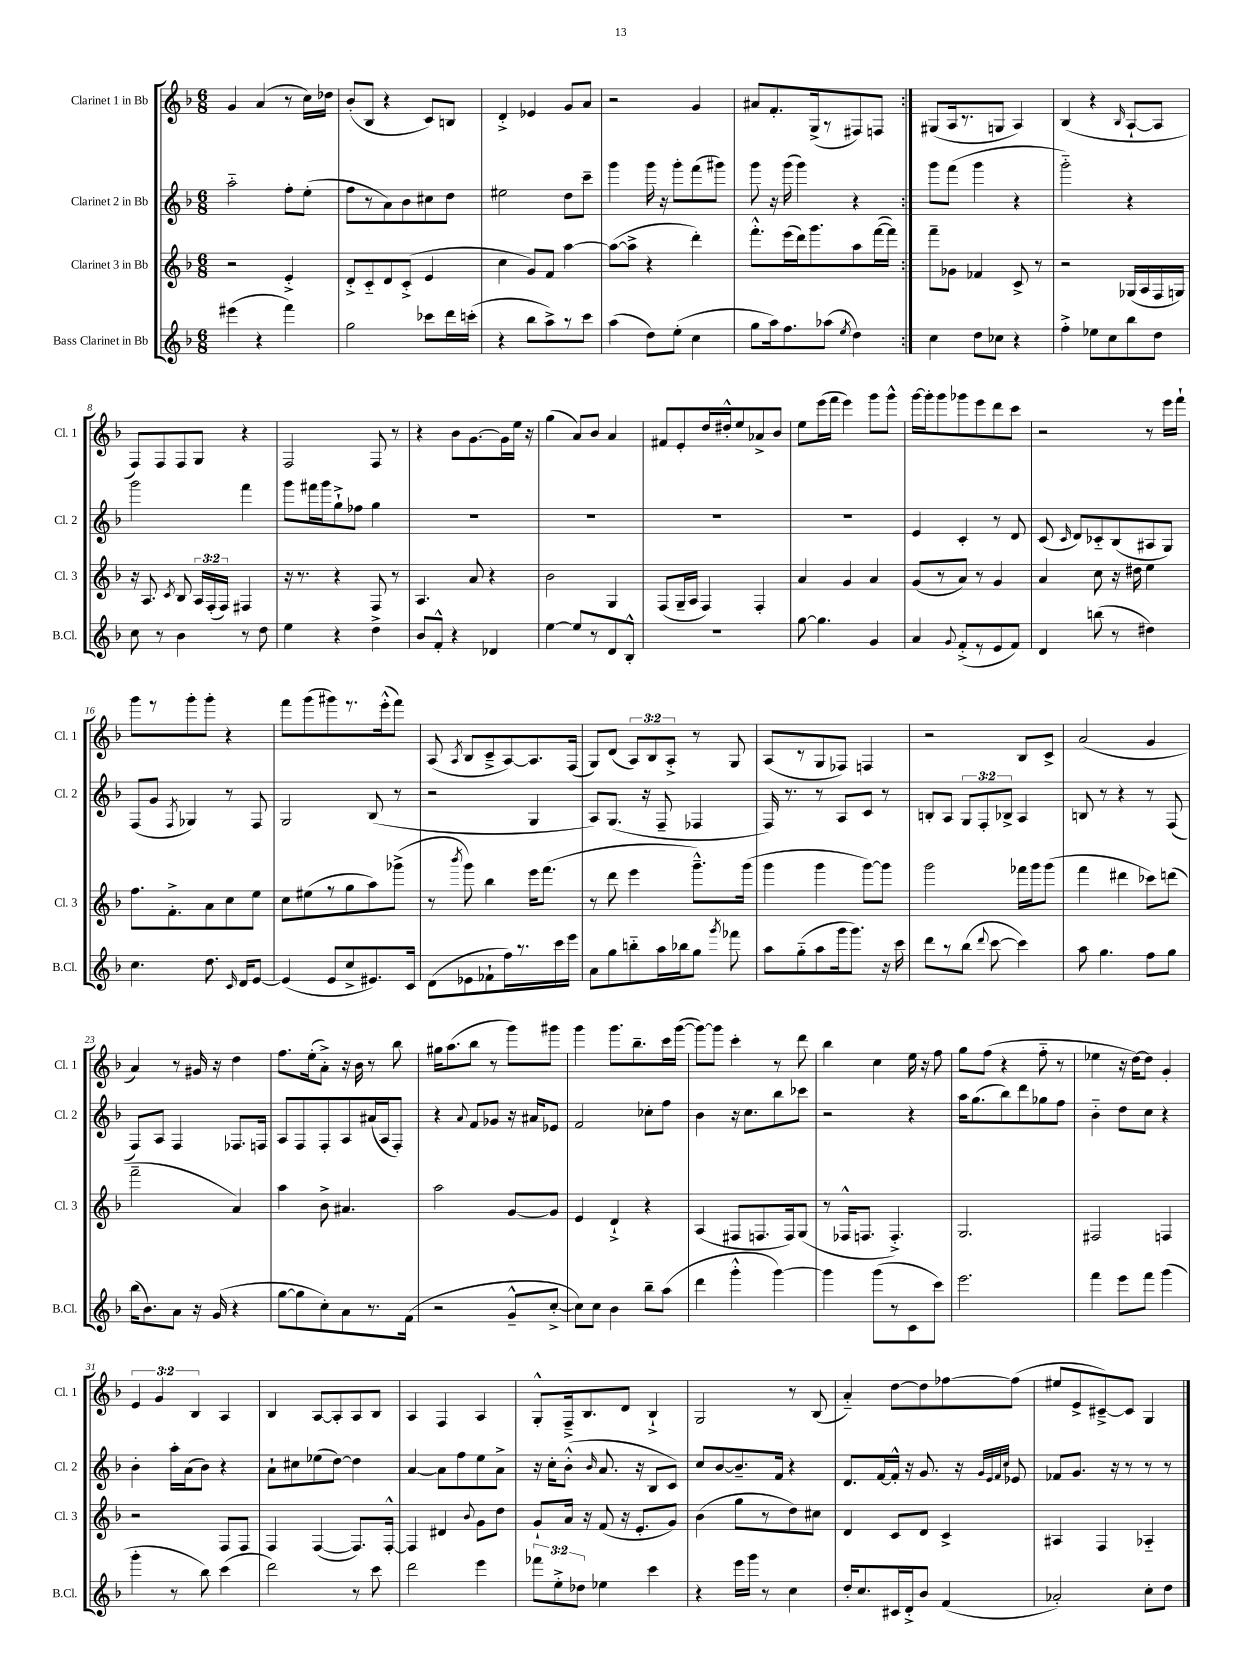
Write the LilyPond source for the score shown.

<<
\new StaffGroup <<
\new Staff = "s0" \with { instrumentName = "Clarinet 1 in Bb" shortInstrumentName = "Cl. 1" } {
    \clef treble \key f \major \numericTimeSignature \time 6/8 \override Staff.TupletNumber.text = #tuplet-number::calc-fraction-text
    \autoBeamOff \repeat volta 2 { g'4 a'4( r8 c''16[) des''16] |
    bes'8[-.( bes8] r4 c'8[) b8] |
    d'4-.-> ees'4 g'8[ a'8] |
    r2 g'4 |
    ais'8[ f'8.-. g16->( r8 fis8) f8] | }
    gis8[( a16 r8. g8] a4) |
    bes4( r4 \grace { bes16 } a8[~-! a8] |
    f8[) f8 f8 g8] r4 |
    f2 f8 r8 |
    r4 bes'8[ g'8.~ g'16 e''16] r16 |
    g''4( a'8[) bes'8] a'4 |
    fis'8[ e'8-. d''16 dis''16-.-^ e''8 aes'8-> bes'8] |
    e''8[ e'''16( f'''16] e'''4) g'''8[ g'''8]-^ |
    g'''16[~ g'''16-. g'''8 ges'''8 e'''8 d'''8 c'''8] |
    r2 r8 e'''16[ f'''16]-! |
    g'''8[ r8 g'''8-. g'''8]-. r4 |
    f'''8[ g'''8( gis'''8) r8. e'''16-.-^( f'''8]) |
    a8( \acciaccatura { a8 } bes8[ c'8---> a8~) a8. f16]( |
    g8[) d'8]( \tuplet 3/2 { a8[) bes8 a8]-.-> } r8 g8 |
    a8[( r8 g8 fes8]) f4 |
    r2 bes8[ c'8]-> |
    a'2( g'4 |
    a'4) r8 gis'16 r16 d''4 |
    f''8.[ e''16-.( a'8]-.->) r16 bes'16 r8 bes''8 |
    gis''16[ a''8.( bes''8] r8 g'''8[) gis'''8] |
    g'''4 g'''8.[ bes''8.-- c'''16 g'''16]~( |
    g'''8[~) g'''8] c'''4-. r8 d'''8 |
    bes''4 c''4 e''16 r16 f''8 |
    g''8[ f''8]( r4 f''8-_ r8 |
    ees''4 r16 d''16[~) d''8] g'4-. |
    \tuplet 3/2 { e'4 g'4 bes4 } a4 |
    bes4 a8[~ a8-. a8 bes8] |
    a4 f4 a4 |
    g8[-.-^ f16---> bes8. d'8] bes4-!-> |
    g2 r8 bes8( |
    a'4-_) d''8[~ d''8 fes''8~ fes''8]( |
    eis''8[ e'8-> cis'8~--->) cis'8] g4 \bar "|." |
}
\new Staff = "s1" \with { instrumentName = "Clarinet 2 in Bb" shortInstrumentName = "Cl. 2" } {
    \clef treble \key f \major \numericTimeSignature \time 6/8 \override Staff.TupletNumber.text = #tuplet-number::calc-fraction-text
    \autoBeamOff \repeat volta 2 { a''2-_ f''8[-. e''8]-.( |
    f''8[ r8 a'8) bes'8 cis''8 d''8] |
    eis''2 d''8[ c'''8]-- |
    g'''4 g'''16 r16 g'''8[-. f'''8( gis'''8]) |
    g'''8 r16 g'''16( g'''4) r4 | }
    g'''8[ f'''8]( g'''4 r4 |
    g'''2-_) r4 |
    g'''2 f'''4 |
    g'''8[ fis'''16 g'''16 g''8-!-> fes''8] g''4 |
    R2. |
    R2. |
    R2. |
    R2. |
    e'4 c'4-. r8 d'8 |
    c'8( \grace { c'16 } d'8[) ces'8-_ bes8( ais8 g8]) |
    f8[( g'8] \acciaccatura { f8 } ges4) r8 f8 |
    g2 bes8( r8 |
    r2 g4 |
    a8[) g8.]( r16 f8-- fes4 |
    f16) r8. r8 a8[ c'8] r8 |
    b8[-. a8] \tuplet 3/2 { g8[ f8-. bes8]-> } a4 |
    b8 r8 r4 r8 f8( |
    f8[) a8] f4 fes8.[ f16] |
    a8[ f8 f8-. a8 ais'16( a16 f8]-.) |
    r4 \appoggiatura { a'8 } f'8[ ges'8] r16 ais'16[ ees'8] |
    f'2 ces''8[-. f''8] |
    bes'4 r16 c''8.[ bes''8 ces'''8] |
    r2 r4 |
    a''16[ g''8.( bes''8) d'''8 ges''8 f''8] |
    bes'4-_ d''8[ c''8] r4 |
    bes'4-. a''16[-. a'16( bes'8]) r4 |
    a'8[-! cis''8 ees''8( d''8]~) d''4 |
    a'4~ a'8[ f''8 e''8 a'8]-> |
    r16 c''16[-. bes'8]-.-^( \grace { bes'16 } a'8. r16 bes8[ c'8]) |
    c''8[ bes'8~ bes'8.-- f'16] r4 |
    d'8.[ f'16~ f'16]-.-^ r16 g'8. r16 \grace { g'32[ e'32 f'32 c''32] } ees'8 |
    fes'8[ g'8.] r16 r8 r8 r8 \bar "|." |
}
\new Staff = "s2" \with { instrumentName = "Clarinet 3 in Bb" shortInstrumentName = "Cl. 3" } {
    \clef treble \key f \major \numericTimeSignature \time 6/8 \override Staff.TupletNumber.text = #tuplet-number::calc-fraction-text
    \autoBeamOff \repeat volta 2 { r2 e'4-.-> |
    d'8[-.-> c'8-_ d'8 c'8]-.->( e'4 |
    c''4 g'8[) f'8] a''4~ |
    a''8[~( a''8]-> r4 d'''4-.) |
    f'''8.[-.-^ e'''16( d'''16) g'''8. a''8 f'''16~( f'''16]) | }
    f'''8[-- ges'8] fes'4 c'8-> r8 |
    r2 ges16[( a16 f16 g16]) |
    r16 a8. \acciaccatura { c'8 } bes8 \tuplet 3/2 { a16[ f16-.( f16]) } fis4 |
    r16 r8. r4 f8 r8 |
    a4. a'8 r4 |
    bes'2 g4 |
    f8[( g16-- a16] f4) f4-. |
    a'4 g'4 a'4 |
    g'8[( r8 a'8]) r8 g'4 |
    a'4 c''8 r16 dis''16 e''4 |
    f''8.[ f'8.-.-> a'8 c''8 e''8] |
    c''8[ eis''8( r8 g''8 a''8) ges'''8]->( |
    r8 \acciaccatura { bes'''8 } g'''8) bes''4 e'''16[ f'''8.]( |
    r8 d'''8 e'''4 g'''8.[---^) g'''16]( |
    g'''4 g'''4 g'''8[~) g'''8] |
    g'''2 fes'''16[ g'''16 g'''8]( |
    f'''4 dis'''4 ces'''8[) d'''8]( |
    f'''2-- a'4) |
    a''4 bes'8-> ais'4. |
    a''2 g'8[~ g'8] |
    e'4 d'4-!-> r4 |
    a4( fis8[ f8. f16) g8]( |
    r8 fes16[-^ f8.] f4.-.->) |
    g2. |
    fis2 f4 |
    r2 f8[ f8] |
    f4 f4~( f8.[) f16]~-.-^ |
    f4 dis'4 \appoggiatura { bes'8 } g'8[ d''8] |
    g'8[-! a'16] r16 f'8( r16 e'8.[-. g'8]) |
    bes'4( g''8[ r8 d''8) cis''8] |
    d'4 c'8[ d'8] c'4-> |
    ais4 f4 aes4-_ \bar "|." |
}
\new Staff = "s3" \with { instrumentName = "Bass Clarinet in Bb" shortInstrumentName = "B.Cl." } {
    \clef treble \key f \major \numericTimeSignature \time 6/8 \override Staff.TupletNumber.text = #tuplet-number::calc-fraction-text
    \autoBeamOff \repeat volta 2 { eis'''4( r4 f'''4) |
    g''2 ces'''8[ d'''16 c'''16]-.( |
    r4 bes''8[ a''8->) r8 c'''8] |
    a''4( d''8[) e''8]-.( c''4 |
    g''8[ a''16) f''8. aes''8]( \acciaccatura { e''8 } d''4) | }
    c''4 d''8[ ces''8] r4 |
    f''4-.-> ees''8[ c''8 bes''8 d''8] |
    c''8 r8 bes'4 r8 d''8 |
    e''4 r4 d''4-> |
    bes'8[ f'8]-.-^ r4 des'4 |
    e''4~ e''8[ r8 d'8 bes8]-.-^ |
    R2. |
    g''8~ g''4. g'4 |
    a'4 \appoggiatura { g'8 } f'8[-.->( r8 e'8 f'8]) |
    d'4 b''8( r8 dis''4) |
    c''4. d''8. \grace { c'16 } d'16[ e'8]~ |
    e'4( e'8[ c''8-> eis'8.) c'16] |
    d'8[( ees'8 fes'8-! f''16) r8. c'''16 e'''16] |
    a'8[ g''8 b''8-_ a''16 bes''16 g''8] \acciaccatura { g'''8 } fes'''8 |
    a''8[ g''8-_( a''8 g'''16 g'''8.]) r16 c'''16 |
    d'''8[ r8 bes''8]( \appoggiatura { d'''8 } c'''8~ c'''4) |
    a''8 g''4. f''8[ g''8] |
    bes''16[( bes'8.) a'8] r16 g'16( r4 |
    g''8[~ g''8 c''8-.) a'8 r8. f'16]( |
    r2 g'8[---^ c''8]~-.-> |
    c''8[) c''8] bes'4 bes''8[-- a''8]( |
    d'''4 g'''4-.-^ g'''4~) |
    g'''4 g'''8[( r8 c'8 c'''8]) |
    e'''2. |
    f'''4 e'''8[ f'''8] g'''4( |
    g'''4-. r8 bes''8) c'''4( |
    d'''2) r8 c'''8 |
    d'''2 e'''4 |
    \tuplet 3/2 { fes'''8[ e''8-.-> des''8] } ees''4 c'''4 |
    r4 e'''16[ g'''16] r8 c''4 |
    d''16[-. c''8. cis'16 d'16-.-> bes'8] f'4( |
    aes'2-.) c''8[-. d''8] \bar "|." |
}
>>
>>
